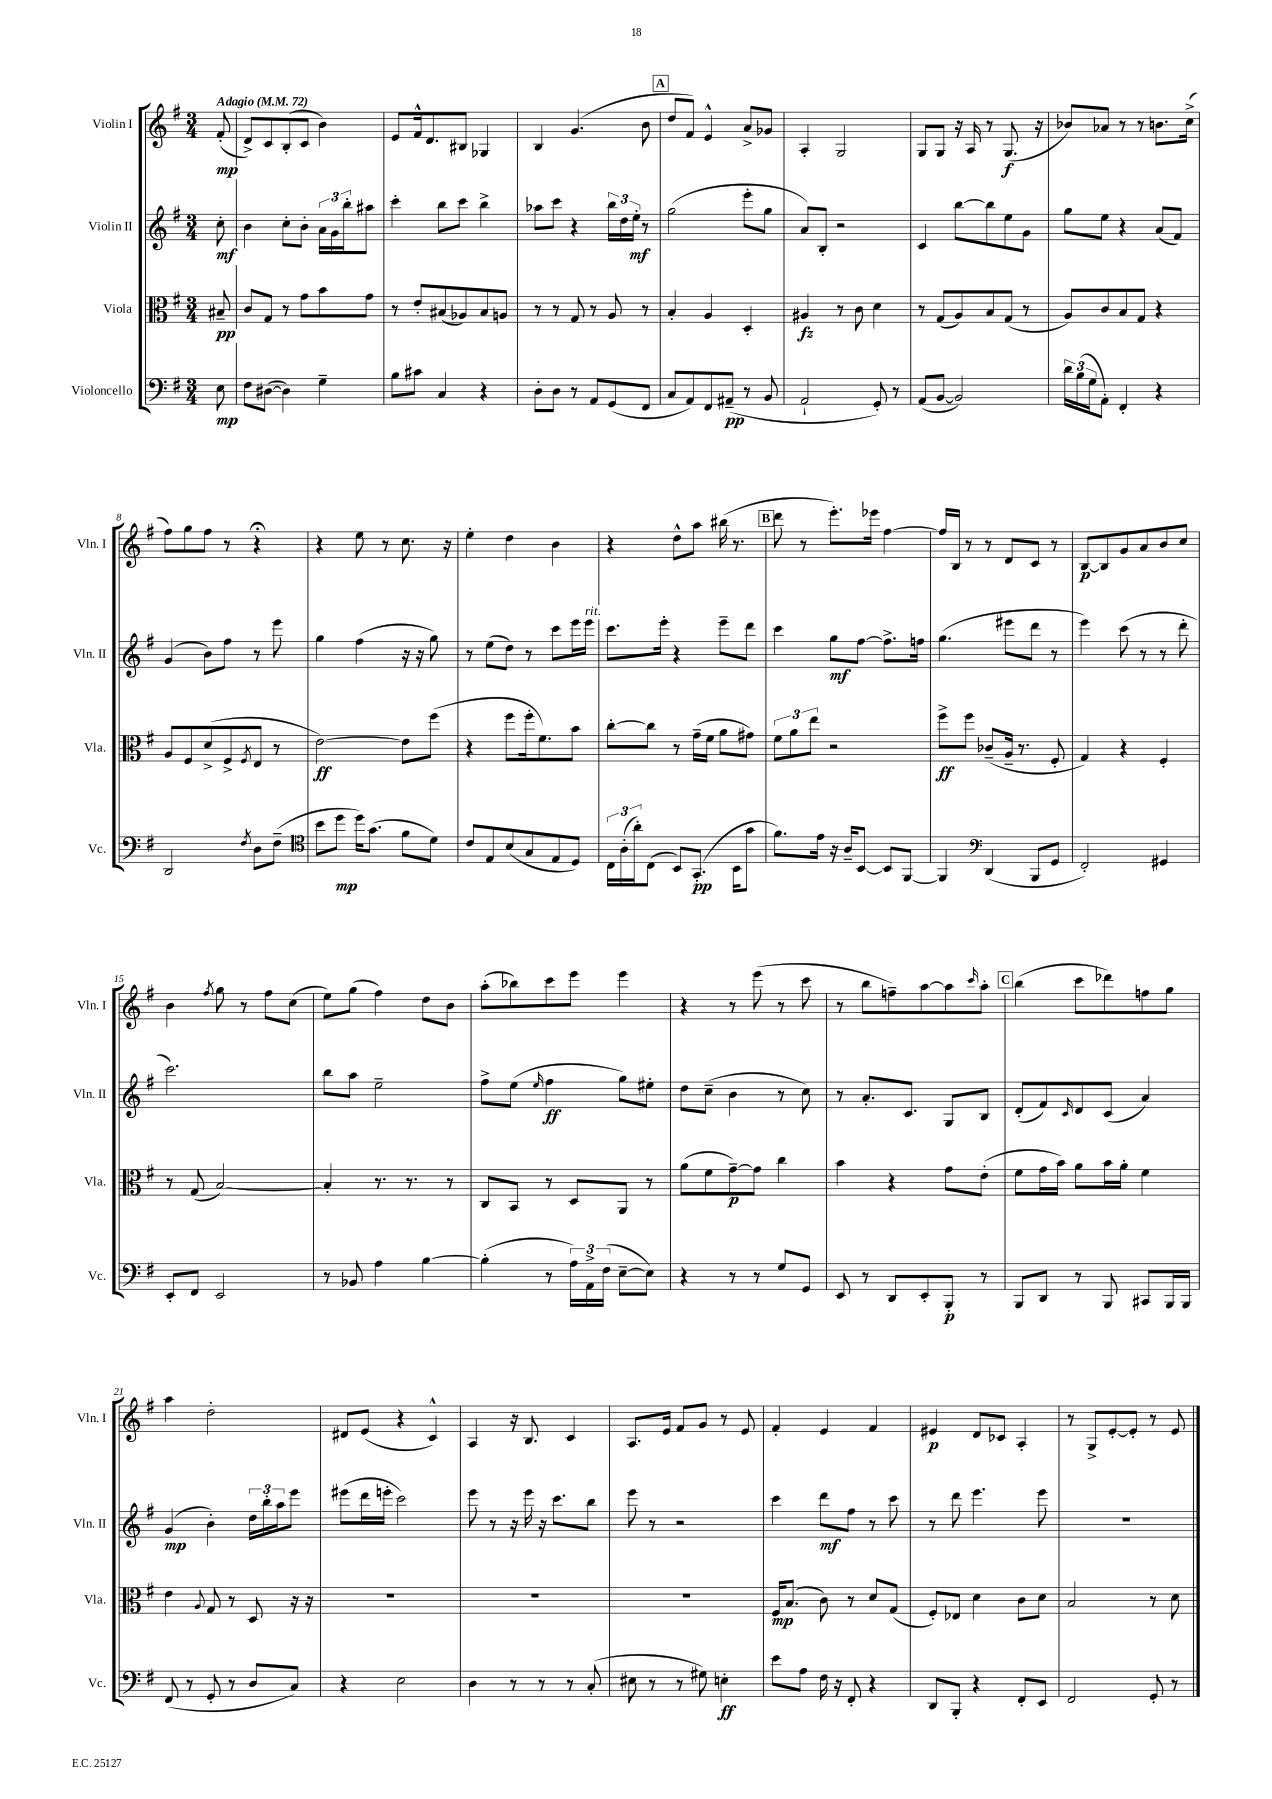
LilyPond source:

<<
\new StaffGroup <<
\new Staff = "s0" \with { instrumentName = "Violin I" shortInstrumentName = "Vln. I" } {
    \clef treble \key g \major \numericTimeSignature \time 3/4 \partial 8 \tempo "Adagio" 4 = 72
    fis'8-.\mp( |
    d'8->) c'8 b8-.( c'8 b'4) |
    e'8 fis'16-^ d'8. bis8 ges4 |
    b4 g'4.( b'8 |
    \mark \markup { \box "A" } d''8 fis'8) e'4-^ a'8-> ges'8 |
    a4-. g2 |
    g8 g8 r16 a16 r8 g8.\f( r16 |
    bes'8) aes'8 r8 r8 b'8. c''16->( |
    fis''8) g''8 fis''8 r8 r4\fermata |
    r4 e''8 r8 c''8. r16 |
    e''4-. d''4 b'4 |
    r4 d''8-^ a''8 bis''16( r8. |
    \mark \markup { \box "B" } d'''8 r8 e'''8.-.) ees'''16 fis''4~ |
    fis''16 b16 r8 r8 d'8 c'8 r8 |
    b8~\p b8 g'8 a'8 b'8 c''8 |
    b'4 \acciaccatura { fis''8 } g''8 r8 fis''8 c''8( |
    e''8) g''8( fis''4) d''8 b'8 |
    a''8-.( bes''8) c'''8 e'''8 e'''4 |
    r4 r8 e'''8( r8 c'''8 |
    r8 b''8 f''8--) a''8~ a''8 \grace { c'''16 } a''8-. |
    \mark \markup { \box "C" } b''4( c'''8 des'''8) f''8 g''8 |
    a''4 d''2-. |
    dis'8 e'8( r4 c'4-^) |
    a4 r16 b8. c'4 |
    a8. e'16 fis'8 g'8 r8 e'8 |
    fis'4-. e'4 fis'4 |
    eis'4\p d'8 ces'8 a4-. |
    r8 g8-> e'8~-. e'8-. r8 e'8 \bar "|." |
}
\new Staff = "s1" \with { instrumentName = "Violin II" shortInstrumentName = "Vln. II" } {
    \clef treble \key g \major \numericTimeSignature \time 3/4 \partial 8
    c''8-.\mf |
    b'4 c''8-. b'8-. \tuplet 3/2 { a'16 g'16 b''16-. } ais''8 |
    c'''4-. b''8 c'''8 b''4-> |
    aes''8 c'''8 r4 \tuplet 3/2 { b''16 d''16 e''16-.\mf } r8 |
    \mark \markup { \box "A" } g''2( e'''8-. g''8 |
    a'8) b8-. r2 |
    c'4 b''8~ b''8 e''8 g'8 |
    g''8 e''8 r4 a'8( fis'8) |
    g'4( b'8) fis''8 r8 e'''8 |
    g''4 fis''4( r16 r16 g''8) |
    r8 e''8( d''8) r8 c'''8 e'''16 e'''16^\markup { \italic "rit." } |
    c'''8. e'''16-. r4 e'''8-- d'''8 |
    \mark \markup { \box "B" } c'''4 g''8\mf fis''8~ fis''8.-> f''16 |
    g''4.( eis'''8 d'''8 r8 |
    e'''4) c'''8( r8 r8 d'''8-. |
    c'''2.) |
    b''8 a''8 e''2-- |
    fis''8-> e''8( \grace { e''16 } fis''4\ff g''8) eis''8-. |
    d''8 c''8--( b'4 r8 c''8) |
    r8 a'8.-. c'8. g8 b8 |
    \mark \markup { \box "C" } d'8-.( fis'8) \grace { c'16 } d'8 c'8( a'4) |
    g'4\mp( b'4-.) \tuplet 3/2 { d''16 b''16-. a''16 } e'''8 |
    eis'''8( d'''16 e'''16-. c'''2) |
    e'''8 r8 r16 e'''16 r16 c'''8. b''8 |
    e'''8 r8 r2 |
    c'''4 d'''8\mf fis''8 r8 c'''8 |
    r8 d'''8 e'''4. e'''8 |
    R2. \bar "|." |
}
\new Staff = "s2" \with { instrumentName = "Viola" shortInstrumentName = "Vla." } {
    \clef alto \key g \major \numericTimeSignature \time 3/4 \partial 8
    bis8--\pp |
    c'8 g8 r8 g'8 b'8 g'8 |
    r8 e'8-. bis8( aes8) bis8 a8 |
    r8 r8 g8 r8 a8 r8 |
    \mark \markup { \box "A" } b4-. a4 d4-. |
    ais4\fz r8 c'8 d'4 |
    r8 g8( a8) b8 g8( r8 |
    a8) c'8 b8 g8 r4 |
    a8 fis8 d'8->( fis8-> \acciaccatura { fis8 } e8 r8 |
    e'2~\ff) e'8 fis''8( |
    r4 fis''8 fis''16-. fis'8.) b'8 |
    c''8~-. c''8 r8 g'16--( fis'16 a'8 gis'8) |
    \mark \markup { \box "B" } \tuplet 3/2 { fis'8 a'8 e''8 } r2 |
    fis''8->\ff fis''8 ces'8--( a16-- r8. fis8-. |
    g4) r4 fis4-. |
    r8 g8( b2~) |
    b4-. r8. r8. r8 |
    c8 b,8 r8 d8 a,8 r8 |
    a'8( fis'8 g'8~--\p) g'8 c''4 |
    b'4 r4 g'8 e'8-.( |
    \mark \markup { \box "C" } fis'8 g'16 b'16) a'8 b'16 a'16-. fis'4 |
    e'4 \appoggiatura { a8 } g8 r8 d8 r16 r16 |
    R2. |
    R2. |
    R2. |
    fis16\mp b8.( c'8) r8 d'8 g8( |
    fis8-.) ees8 d'4 c'8 d'8 |
    b2 r8 d'8 \bar "|." |
}
\new Staff = "s3" \with { instrumentName = "Violoncello" shortInstrumentName = "Vc." } {
    \clef bass \key g \major \numericTimeSignature \time 3/4 \partial 8
    e8\mp |
    fis8 dis8~( dis4) g4-- |
    b8 cis'8 c4 r4 |
    d8-. d8 r8 a,8 g,8( fis,8 |
    \mark \markup { \box "A" } c8 a,8) fis,8 ais,8--\pp( r8 b,8 |
    a,2-! g,8-.) r8 |
    a,8( b,8~ b,2) |
    \tuplet 3/2 { d'16 b16( g16 } a,8-.) fis,4-. r4 |
    d,2 \acciaccatura { fis8 } d8 fis8--( |
    \clef tenor b'8 d''8\mp d''16) g'8.( fis'8 d'8) |
    c'8 e8 b8( g8 e8 d8) |
    \tuplet 3/2 { c16 a16-.( a'16-.) } c8( b,8) g,8.-.\pp( b,16 g'8 |
    \mark \markup { \box "B" } fis'8.) e'16 r16 a16-- b,8~ b,8 fis,8~ |
    fis,4 \clef bass d,4( b,,8 g,8 |
    fis,2-.) gis,4 |
    e,8-. fis,8 e,2 |
    r8 bes,8 a4 b4~ |
    b4-.( r8 \tuplet 3/2 { a16) a,16-> fis16( } e8~-- e8) |
    r4 r8 r8 g8 g,8 |
    e,8 r8 d,8 e,8-. b,,8-.\p r8 |
    \mark \markup { \box "C" } b,,8 d,8 r8 b,,8 cis,8 b,,16 b,,16 |
    fis,8( r8 g,8-. r8 d8 c8) |
    r4 e2 |
    d4 r8 r8 r8 c8-.( |
    eis8 r8 r8 gis8) e4-.\ff |
    e'8 a8 fis16 r16 fis,8-. r4 |
    d,8 b,,8-. r4 fis,8-. e,8 |
    fis,2 g,8-. r8 \bar "|." |
}
>>
>>
